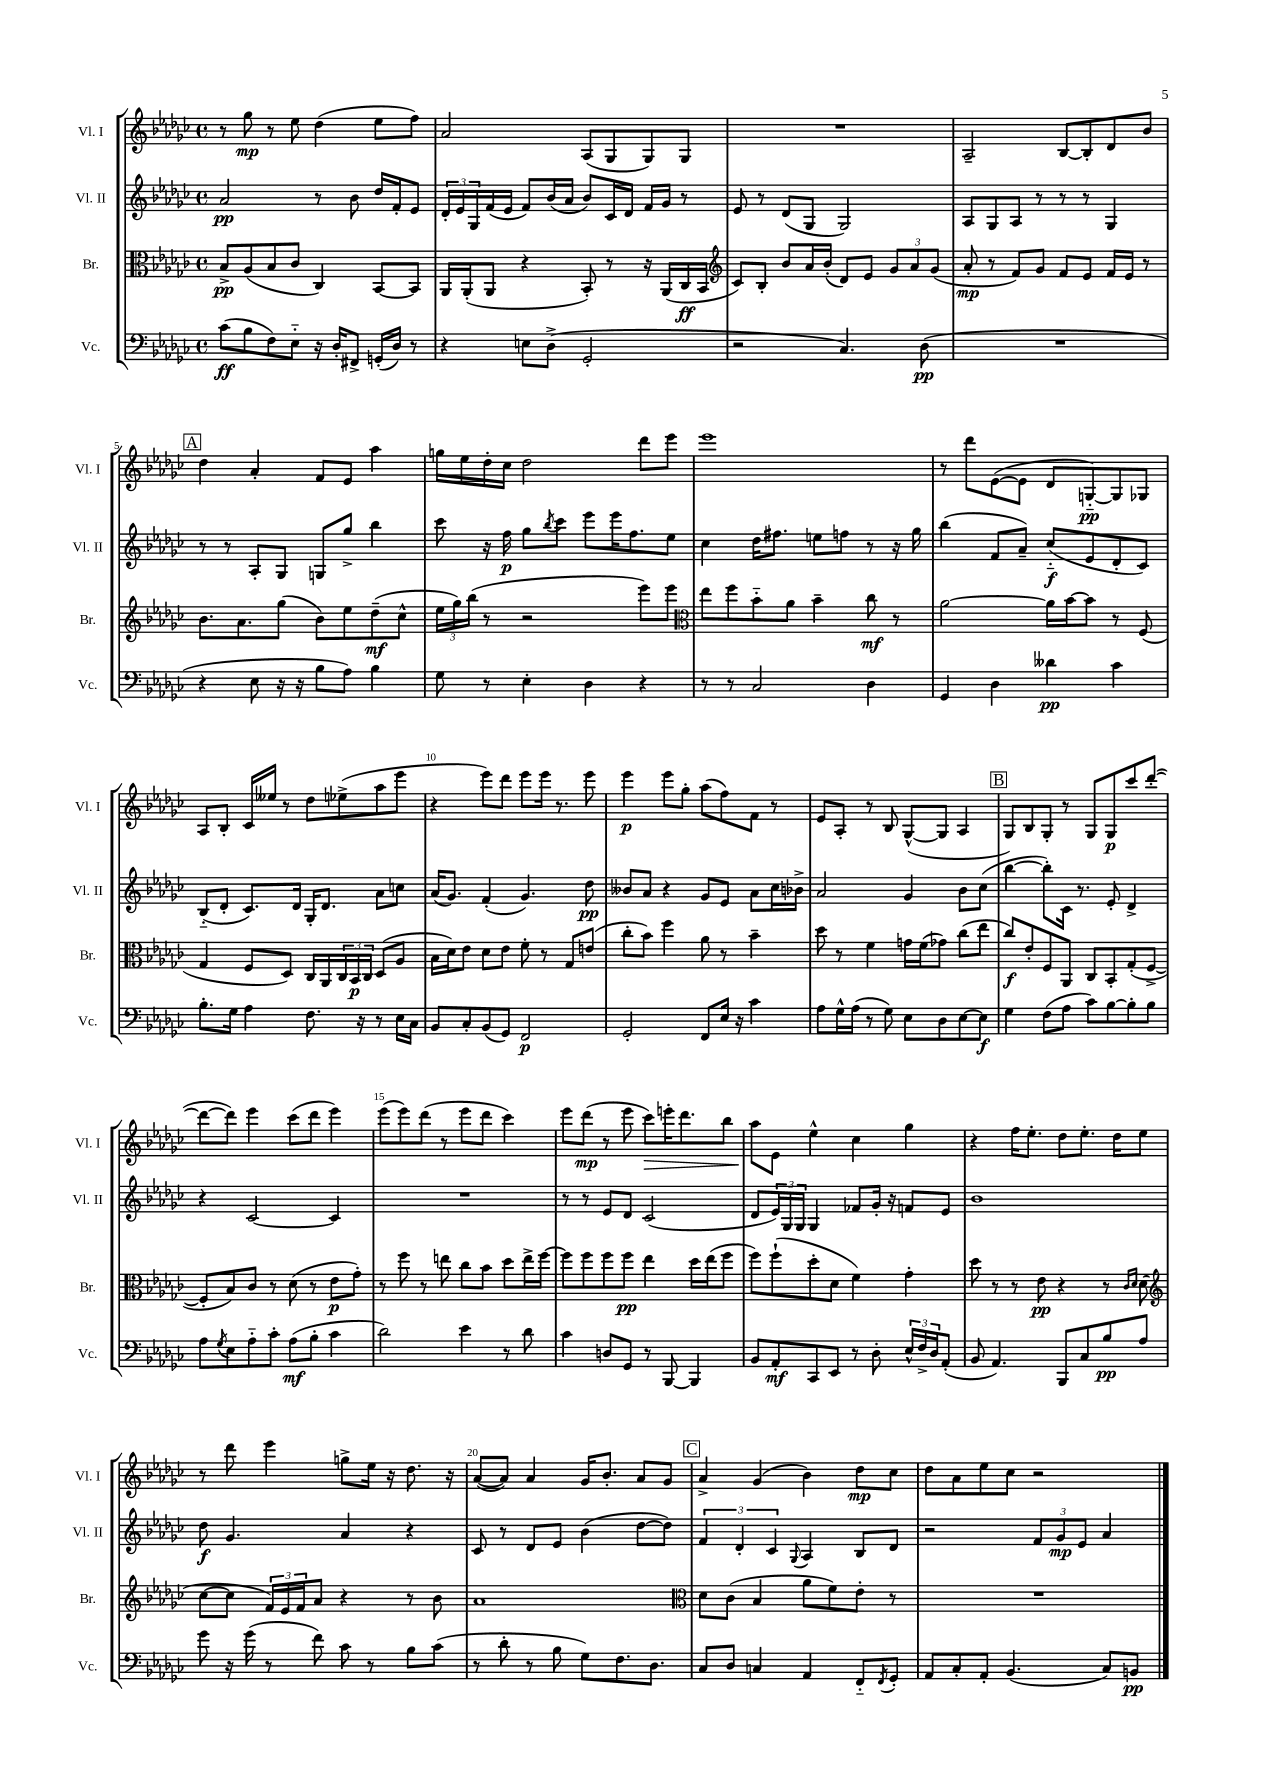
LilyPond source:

<<
\new StaffGroup <<
\new Staff = "s0" \with { instrumentName = "Vl. I" shortInstrumentName = "Vl. I" } {
    \clef treble \key ges \major \defaultTimeSignature \time 4/4
    r8 ges''8\mp r8 ees''8 des''4( ees''8 f''8) |
    aes'2 aes8( ges8 ges8) ges8 |
    R1 |
    aes2-- bes8~ bes8-. des'8 bes'8 |
    \mark \markup { \box "A" } des''4 aes'4-. f'8 ees'8 aes''4 |
    g''16 ees''16 des''16-. ces''16 des''2 des'''8 ees'''8 |
    ees'''1 |
    r8 des'''8 ees'8~( ees'8 des'8 g8~-_\pp) g8 ges8 |
    aes8 bes8-. ces'16 eeses''16 r8 des''8 ees''8->( aes''8 ees'''8 |
    r4 ees'''8) des'''8 ees'''8 ees'''16 r8. ees'''8 |
    ees'''4\p ees'''8 ges''8-. aes''8( f''8) f'8 r8 |
    ees'8 aes8-. r8 bes8 ges8~-^( ges8 aes4 |
    \mark \markup { \box "B" } ges8) bes8 ges8-. r8 ges8 ges8\p ces'''8 des'''8~-.( |
    des'''8~ des'''8) ees'''4 ces'''8( des'''8 ees'''4) |
    ees'''8( ees'''8) des'''8( r8 ees'''8 des'''8 ces'''4) |
    ees'''8 des'''8\mp( r8 ees'''8 ces'''8\>) e'''16-. des'''8. bes''8 |
    aes''8\! ees'8 ees''4-^ ces''4 ges''4 |
    r4 f''16 ees''8.-. des''8 ees''8.-. des''16 ees''8 |
    r8 des'''8 ees'''4 g''8-> ees''16 r16 des''8. r16 |
    aes'8~( aes'8) aes'4 ges'16 bes'8.-. aes'8 ges'8 |
    \mark \markup { \box "C" } aes'4-> ges'4( bes'4) des''8\mp ces''8 |
    des''8 aes'8 ees''8 ces''8 r2 \bar "|." |
}
\new Staff = "s1" \with { instrumentName = "Vl. II" shortInstrumentName = "Vl. II" } {
    \clef treble \key ges \major \defaultTimeSignature \time 4/4
    aes'2\pp r8 bes'8 des''16 f'16-. ees'8 |
    \tuplet 3/2 { des'16-. ees'16 ges16 } f'16( ees'16 f'8) bes'16( aes'16 bes'8) ces'16 des'16 f'16 ges'16 r8 |
    ees'8 r8 des'8( ges8 ges2) |
    aes8 ges8 aes8 r8 r8 r8 ges4 |
    \mark \markup { \box "A" } r8 r8 aes8-. ges8 g8 ges''8-> bes''4 |
    ces'''8 r16 f''16\p ges''8 \acciaccatura { bes''8 } ces'''8 ees'''8 ees'''16 f''8. ees''8 |
    ces''4 des''16 fis''8. e''8 f''8 r8 r16 ges''16 |
    bes''4( f'8 aes'8--) ces''8-_\f( ees'8 des'8-. ces'8) |
    bes8-_( des'8-. ces'8.) des'16 ges16-. des'8. aes'8 c''8 |
    aes'16( ges'8.) f'4-.( ges'4.) des''8\pp |
    beses'8 aes'8 r4 ges'8 ees'8 aes'8 ces''16 bes'16-> |
    aes'2 ges'4 bes'8 ces''8( |
    \mark \markup { \box "B" } bes''4~ bes''8-.) ces'16 r8. ees'8-. des'4-> |
    r4 ces'2~ ces'4 |
    R1 |
    r8 r8 ees'8 des'8 ces'2( |
    des'8 \tuplet 3/2 { ees'16) ges16 ges16 } ges4 fes'8 ges'16-. r16 f'8 ees'8 |
    bes'1 |
    des''8\f ges'4. aes'4 r4 |
    ces'8 r8 des'8 ees'8 bes'4( des''8~ des''8) |
    \mark \markup { \box "C" } \tuplet 3/2 { f'4 des'4-. ces'4 } \appoggiatura { ges8 } aes4 bes8 des'8 |
    r2 \tuplet 3/2 { f'8 ges'8\mp ees'8 } aes'4 \bar "|." |
}
\new Staff = "s2" \with { instrumentName = "Br." shortInstrumentName = "Br." } {
    \clef alto \key ges \major \defaultTimeSignature \time 4/4
    bes8->\pp aes8( bes8 ces'8 ces4) bes,8~ bes,8 |
    aes,16 aes,16-.( aes,8 r4 bes,8-.) r8 r16 aes,16( ces16\ff bes,16 |
    \clef treble ces'8) bes8-. bes'8 aes'16 bes'16-.( des'8) ees'8 \tuplet 3/2 { ges'8 aes'8 ges'8( } |
    aes'8-.\mp r8 f'8) ges'8 f'8 ees'8 f'16 ees'16 r8 |
    \mark \markup { \box "A" } bes'8. aes'8. ges''8( bes'8) ees''8 des''8--\mf( ces''8-^ |
    \tuplet 3/2 { ees''16 ges''16) bes''16( } r8 r2 ees'''8) ees'''8 |
    \clef alto ees''8 f''8 bes'8-_ aes'8 bes'4-- ces''8\mf r8 |
    aes'2~ aes'16 bes'16~ bes'8 r8 f8( |
    ges4 f8 des8) ces16 aes,16 \tuplet 3/2 { ces16 bes,16\p ces16 } des8( aes8 |
    bes16 des'16) ees'8 des'8 ees'8 f'8-. r8 ges8 e'8( |
    ces''8-. bes'8) f''4 aes'8 r8 bes'4-- |
    des''8 r8 f'4 g'16 f'16( ges'8) ces''8( ees''8 |
    \mark \markup { \box "B" } ces''8\f) ees'8-. f8 aes,8 ces8 bes,8-. ges8-.( f8~-> |
    f8-. bes8) ces'8 r8 des'8( r8 ees'8\p ges'8-.) |
    r8 f''8 r8 e''8 ces''8 bes'8 des''8 e''16-> f''16~ |
    f''8 f''8 f''8 f''8\pp ees''4 des''16 ees''16( f''8 |
    f''8) f''8-!( des''8-. des'8 f'4) ges'4-. |
    des''8 r8 r8 ees'8\pp r4 r8 \grace { ces'16 des'16 } des'8( |
    \clef treble ces''8~ ces''8 \tuplet 3/2 { f'16) ees'16 f'16 } aes'8 r4 r8 bes'8 |
    aes'1 |
    \mark \markup { \box "C" } \clef alto des'8 ces'8( bes4 aes'8 f'8) ees'8-. r8 |
    R1 \bar "|." |
}
\new Staff = "s3" \with { instrumentName = "Vc." shortInstrumentName = "Vc." } {
    \clef bass \key ges \major \defaultTimeSignature \time 4/4
    ces'8\ff( bes8 f8) ees8-_ r16 des16-. fis,8-> g,16-.( des16) r8 |
    r4 e8 des8->( ges,2-. |
    r2 ces4.) des8\pp( |
    R1 |
    \mark \markup { \box "A" } r4 ees8 r16 r16 bes8 aes8) bes4 |
    ges8 r8 ees4-. des4 r4 |
    r8 r8 ces2 des4 |
    ges,4 des4 deses'4\pp ces'4 |
    bes8.-. ges16 aes4 f8. r16 r8 ees16 ces16 |
    bes,8 ces8-. bes,8( ges,8) f,2\p |
    ges,2-. f,8 ees16 r16 ces'4 |
    aes8 ges16-^ aes16( r8 ges8) ees8 des8 ees8~ ees8\f |
    \mark \markup { \box "B" } ges4 f8( aes8 ces'8) bes8~ bes8-. bes8 |
    aes8 \acciaccatura { ges8 } ees8 aes8-_ ces'8-. aes8\mf( bes8-. ces'4 |
    des'2) ees'4 r8 des'8 |
    ces'4 d8 ges,8 r8 bes,,8~ bes,,4 |
    bes,8 aes,8-.\mf ces,8 ees,8 r8 des8-. \tuplet 3/2 { ees16-^ f16-> des16 } aes,8-.( |
    bes,8 aes,4.) bes,,8 ces8 bes8\pp aes8 |
    ges'8 r16 ges'16( r8 f'8) ces'8 r8 bes8 ces'8( |
    r8 des'8-. r8 bes8 ges8) f8. des8. |
    \mark \markup { \box "C" } ces8 des8 c4 aes,4 f,8-_ \acciaccatura { f,8 } ges,8-. |
    aes,8 ces8-. aes,8-. bes,4.( ces8) b,8\pp \bar "|." |
}
>>
>>
\layout { \context { \Score \override BarNumber.break-visibility = ##(#f #t #t) barNumberVisibility = #(every-nth-bar-number-visible 5) } }
